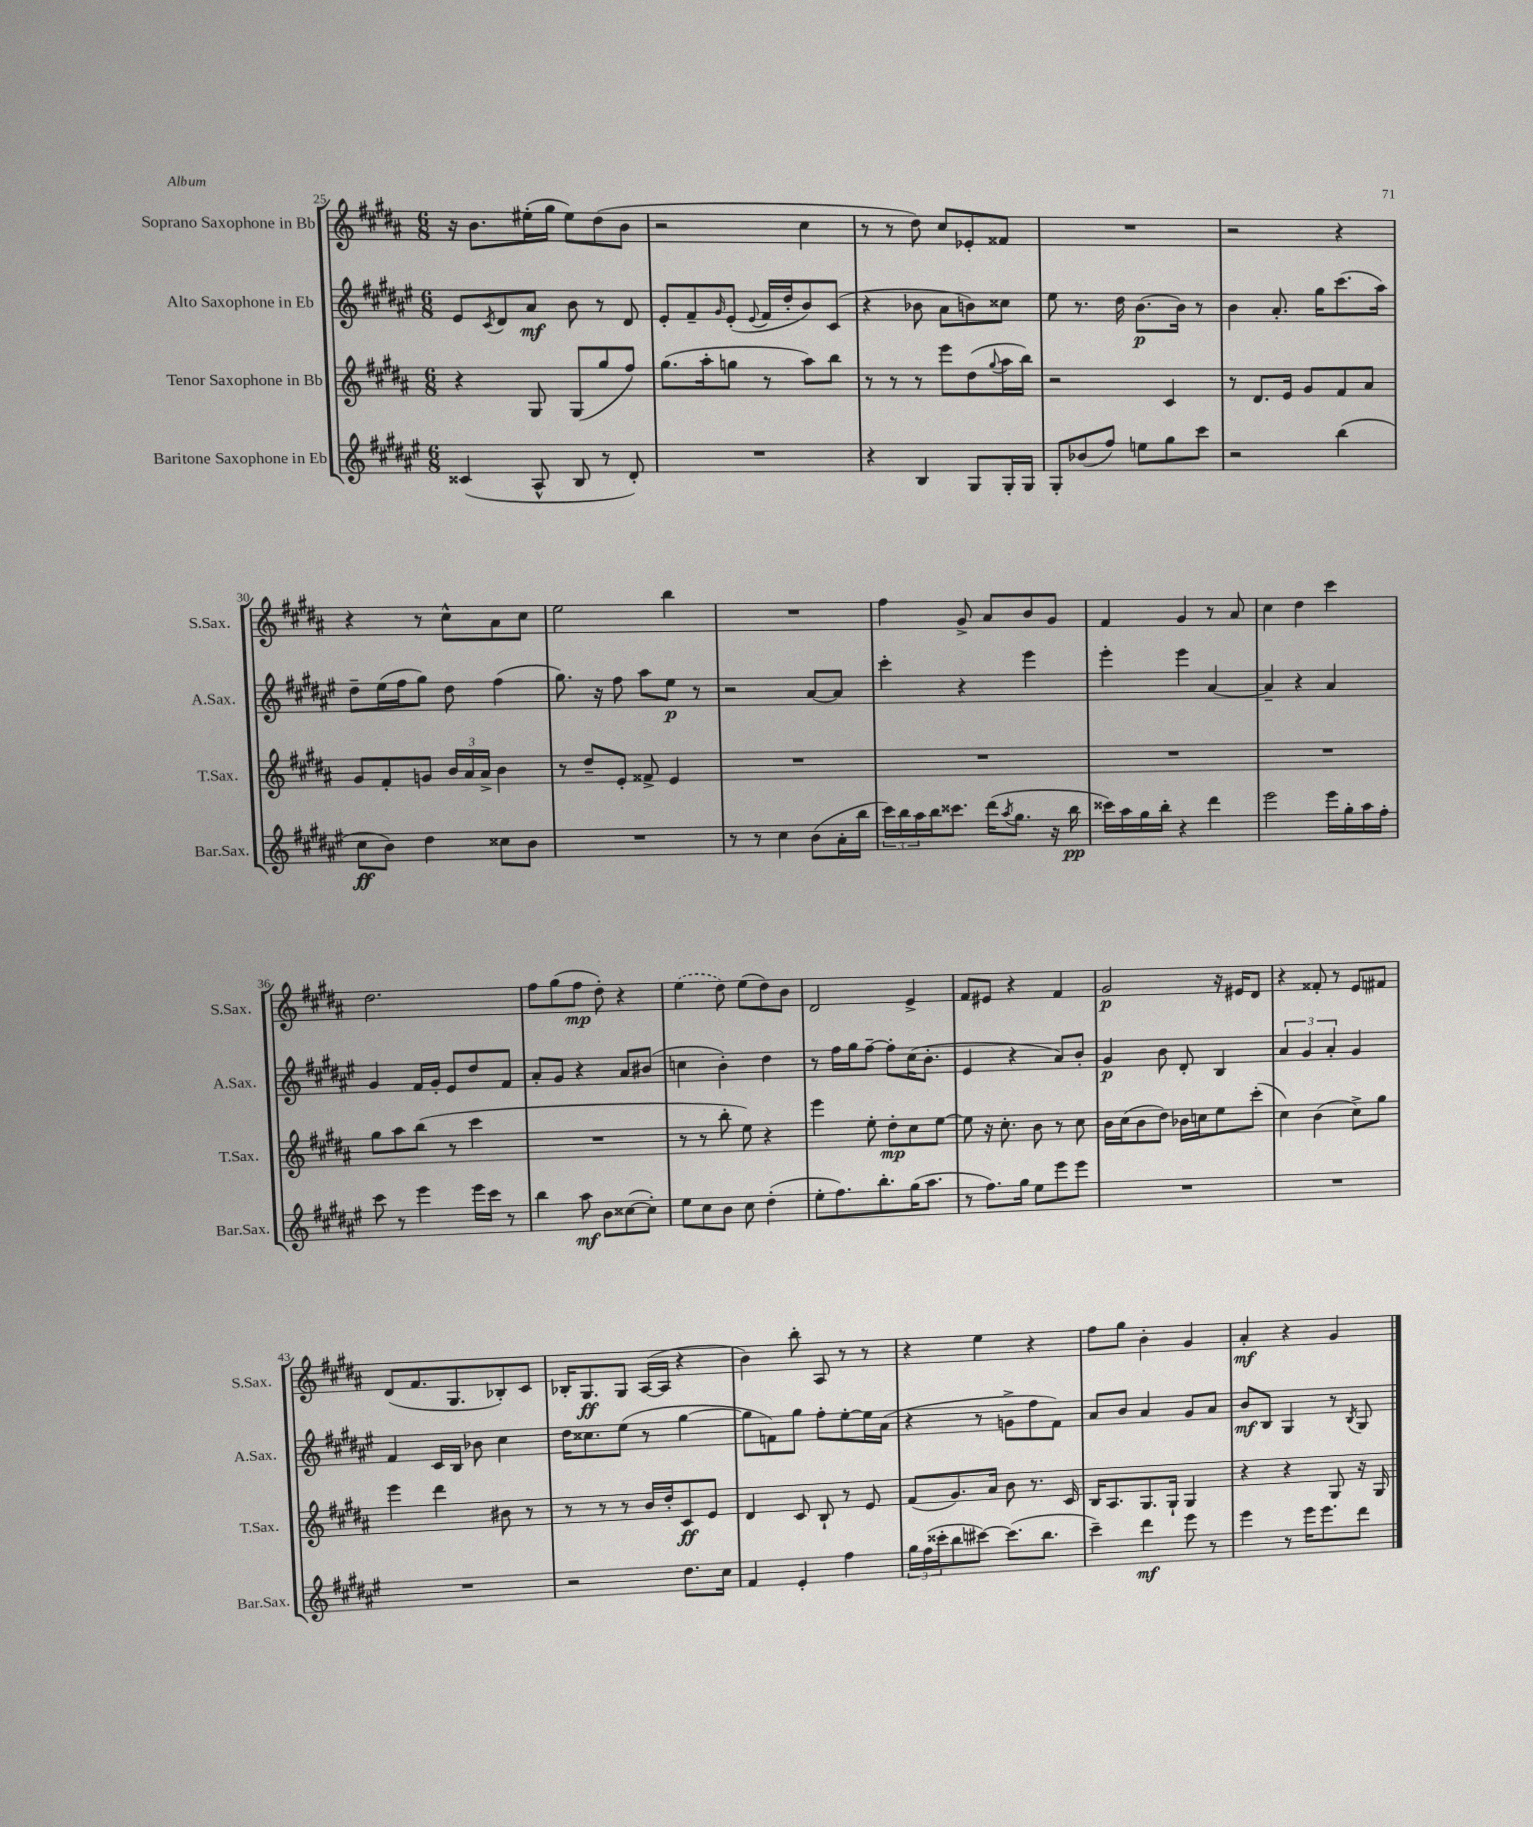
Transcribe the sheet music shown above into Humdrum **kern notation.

**kern	**dynam	**kern	**dynam	**kern	**dynam	**kern	**dynam
*part4	*part4	*part3	*part3	*part2	*part2	*part1	*part1
*staff4	*staff4	*staff3	*staff3	*staff2	*staff2	*staff1	*staff1
*I"Baritone Saxophone in Eb	*	*I"Tenor Saxophone in Bb	*	*I"Alto Saxophone in Eb	*	*I"Soprano Saxophone in Bb	*
*I'Bar.Sax.	*	*I'T.Sax.	*	*I'A.Sax.	*	*I'S.Sax.	*
*clefG2	*	*clefG2	*	*clefG2	*	*clefG2	*
*k[f#c#g#d#a#e#]	*	*k[f#c#g#d#a#]	*	*k[f#c#g#d#a#e#]	*	*k[f#c#g#d#a#]	*
*M6/8	*	*M6/8	*	*M6/8	*	*M6/8	*
=25	=25	=25	=25	=25	=25	=25	=25
(4c##X/	.	4r	.	8e#/L	.	16r	.
.	.	.	.	.	.	8.b\L	.
.	.	.	.	8qc#/	.	.	.
.	.	.	.	8d#/	.	.	.
8A#^^/	.	8G#/	.	8a#/J	mf	(16ee#X'\L	.
.	.	.	.	.	.	16gg#\JJ	.
8B/	.	(8G#/L	.	8b\	.	8ee#\L)	.
8r	.	8gg#/	.	8r	.	(8dd#\	.
8d#'/)	.	8ff#/J)	.	8d#/	.	8b\J	.
=26	=26	=26	=26	=26	=26	=26	=26
2.r	.	(8.gg#\L	.	8e#'/L	.	2r	.
.	.	.	.	8f#~/	.	.	.
.	.	16aa#'\k	.	.	.	.	.
.	.	.	.	16qqg#/	.	.	.
.	.	8ggn\J	.	(8e#'/J	.	.	.
.	.	.	.	8qqe#/	.	.	.
.	.	8r	.	16f#/LL	.	.	.
.	.	.	.	16dd#'/J	.	.	.
.	.	8aa#\L)	.	8b/)	.	4cc#\	.
.	.	8bb\J	.	(8c#/J	.	.	.
=27	=27	=27	=27	=27	=27	=27	=27
4r	.	8r	.	4r	.	8r	.
.	.	8r	.	.	.	8r	.
4B/	.	8r	.	8b-X\	.	8dd#\)	.
.	.	8eee\L	.	8a#\L	.	8cc#/L	.
8G#/L	.	(8dd#\	.	8bn\)	.	8e-X'/	.
.	.	8qqgg#/	.	.	.	.	.
16G#'/L	.	16aa#\L	.	8cc##X\J	.	8f##X/J	.
16G#/JJ	.	16bb\JJ)	.	.	.	.	.
=28	=28	=28	=28	=28	=28	=28	=28
8G#'/L	.	2r	.	8ee#\	.	2.r	.
(8b-X/	.	.	.	8.r	.	.	.
8ff#/J)	.	.	.	.	.	.	.
.	.	.	.	16dd#\	.	.	.
8een\L	.	.	.	[8.b\L	p	.	.
8gg#\	.	4c#/	.	.	.	.	.
.	.	.	.	16b\Jk]	.	.	.
8ccc#\J	.	.	.	8r	.	.	.
=29	=29	=29	=29	=29	=29	=29	=29
2r	.	8r	.	4b\	.	2r	.
.	.	8.d#/L	.	.	.	.	.
.	.	.	.	8.a#'/	.	.	.
.	.	16e/Jk	.	.	.	.	.
.	.	8g#/L	.	.	.	.	.
.	.	.	.	16gg#\KL	.	.	.
(4bb\	.	8f#/	.	(8.ccc#\	.	4r	.
.	.	8a#/J	.	.	.	.	.
.	.	.	.	16aa#\Jk)	.	.	.
!!LO:LB:g=z
=30	=30	=30	=30	=30	=30	=30	=30
8cc#\L	ff	8g#/L	.	8dd#~\L	.	4r	.
8b\J)	.	8f#'/	.	(16ee#\L	.	.	.
.	.	.	.	16ff#\J	.	.	.
4dd#\	.	8gn/J	.	8gg#\J)	.	8r	.
.	.	24b/LL	.	8dd#\	.	8cc#^^\L	.
.	.	24a#/	.	.	.	.	.
.	.	24a#^/JJ	.	.	.	.	.
8cc##X\L	.	4b\	.	(4ff#\	.	8a#\	.
8b\J	.	.	.	.	.	8cc#\J	.
=31	=31	=31	=31	=31	=31	=31	=31
2.r	.	8r	.	8.gg#\)	.	2ee\	.
.	.	8dd#~/L	.	.	.	.	.
.	.	.	.	16r	.	.	.
.	.	8e'/J	.	8ff#\	.	.	.
.	.	8f##X^/	.	8aa#\L	.	.	.
.	.	4e/	.	8ee#\J	p	4bb\	.
.	.	.	.	8r	.	.	.
=32	=32	=32	=32	=32	=32	=32	=32
8r	.	2.r	.	2r	.	2.r	.
8r	.	.	.	.	.	.	.
4cc#\	.	.	.	.	.	.	.
(8b\L	.	.	.	[8a#/L	.	.	.
16a#'\L	.	.	.	8a#/J]	.	.	.
16bb\JJ	.	.	.	.	.	.	.
=33	=33	=33	=33	=33	=33	=33	=33
24ccc#\LL)	.	2.r	.	4ccc#'\	.	4ff#\	.
24bb\	.	.	.	.	.	.	.
24aa#\	.	.	.	.	.	.	.
16bb\J	.	.	.	.	.	.	.
8.ccc##X\J	.	.	.	.	.	.	.
.	.	.	.	4r	.	8g#^/	.
(16ddd#\KL	.	.	.	.	.	8a#/L	.
8qaa#/	.	.	.	.	.	.	.
8.gg#\J	.	.	.	.	.	.	.
.	.	.	.	4eee#\	.	8b/	.
16r	.	.	.	.	.	8g#/J	.
16bb\	pp	.	.	.	.	.	.
=34	=34	=34	=34	=34	=34	=34	=34
16ccc##X\LL)	.	2.r	.	4eee#'\	.	4f#/	.
16aa#\	.	.	.	.	.	.	.
16gg#\	.	.	.	.	.	.	.
16bb'\JJ	.	.	.	.	.	.	.
4r	.	.	.	4eee#\	.	4g#/	.
4ddd#\	.	.	.	[4a#/	.	8r	.
.	.	.	.	.	.	8a#/	.
=35	=35	=35	=35	=35	=35	=35	=35
2eee#\	.	2.r	.	4a#~/]	.	4cc#\	.
.	.	.	.	4r	.	4dd#\	.
16eee#\LL	.	.	.	4a#/	.	4ccc#\	.
16gg#'\	.	.	.	.	.	.	.
16aa#\	.	.	.	.	.	.	.
16ff#'\JJ	.	.	.	.	.	.	.
!!LO:LB:g=z
=36	=36	=36	=36	=36	=36	=36	=36
8ccc#\	.	8gg#\L	.	4g#/	.	2.dd#\	.
8r	.	8aa#\	.	.	.	.	.
4eee#\	.	(8bb\J	.	16f#/LL	.	.	.
.	.	.	.	16g#'/JJ	.	.	.
.	.	8r	.	8e#/L	.	.	.
16eee#\LL	.	4ccc#\	.	8dd#/	.	.	.
16ccc#\JJ	.	.	.	.	.	.	.
8r	.	.	.	8f#/J	.	.	.
=37	=37	=37	=37	=37	=37	=37	=37
4bb\	.	2.r	.	8a#'/L	.	8ff#\L	.
.	.	.	.	8g#/J	.	(8gg#\	.
8aa#\	mf	.	.	4r	.	8ff#\J	mp
8b\L	.	.	.	.	.	8dd#'\)	.
([8cc##X\	.	.	.	8a#/L	.	4r	.
8cc##'\J])	.	.	.	(8b#X/J	.	.	.
=38	=38	=38	=38	=38	=38	=38	=38
8ee#\L	.	8r	.	4ccn\	.	(4ee\	.
8cc#\	.	8r	.	.	.	.	.
8b\J	.	8bb'\	.	4b'\)	.	8dd#\)	.
8cc#\	.	8ee\)	.	.	.	(8ee\L	.
(4dd#'\	.	4r	.	4dd#\	.	8dd#\)	.
.	.	.	.	.	.	8b\J	.
=39	=39	=39	=39	=39	=39	=39	=39
8ee#'\L	.	4eee\	.	8r	.	2d#/	.
8.ff#\)	.	.	.	16ff#\LL	.	.	.
.	.	.	.	16gg#\J	.	.	.
.	.	8ee'\	.	[8ff#~\J	.	.	.
8.bb'\	.	.	.	.	.	.	.
.	.	8dd#'\L	mp	8ff#'\L]	.	.	.
(16gg#\K	.	8cc#\	.	(16cc#\K	.	4e^/	.
8.aa#\J	.	.	.	8.b'\J	.	.	.
.	.	[8ee\J	.	.	.	.	.
=40	=40	=40	=40	=40	=40	=40	=40
8r	.	8ee\]	.	4e#/	.	8f#/L	.
8.ff#\L)	.	16r	.	.	.	8e#X/J	.
.	.	8.cc#'\	.	.	.	.	.
.	.	.	.	4r	.	4r	.
16gg#\Jk	.	.	.	.	.	.	.
8ee#\L	.	8b\	.	.	.	.	.
8eee#\	.	8r	.	8a#/L)	.	4f#/	.
8eee#\J	.	8cc#\	.	8b'/J	.	.	.
=41	=41	=41	=41	=41	=41	=41	=41
2.r	.	16b\LL	.	4g#/	p	2g#/	p
.	.	(16cc#\J	.	.	.	.	.
.	.	8b\	.	.	.	.	.
.	.	8dd#\J)	.	8b\	.	.	.
.	.	16b-X\LL	.	8d#'/	.	.	.
.	.	16ccn\J	.	.	.	.	.
.	.	8ee\	.	4B/	.	16r	.
.	.	.	.	.	.	16e#X/KL	.
.	.	(8ccc#'\J	.	.	.	8d#/J	.
=42	=42	=42	=42	=42	=42	=42	=42
2.r	.	4cc#\)	.	6a#/	.	4r	.
.	.	.	.	6g#/	.	.	.
.	.	(4b\	.	.	.	8f##X'/	.
.	.	.	.	6a#'/	.	.	.
.	.	.	.	.	.	8r	.
.	.	8cc#^\L)	.	4g#/	.	8e/L	.
.	.	8gg#\J	.	.	.	8f#X/J	.
!!LO:LB:g=z
=43	=43	=43	=43	=43	=43	=43	=43
2.r	.	4eee\	.	4f#/	.	(8d#/L	.
.	.	.	.	.	.	8.f#/	.
.	.	4ddd#\	.	16c#/LL	.	.	.
.	.	.	.	16B/JJ	.	8.G#/	.
.	.	.	.	8b-X\	.	.	.
.	.	8b#X\	.	4cc#\	.	8B-X'/)	.
.	.	8r	.	.	.	8c#/J	.
=44	=44	=44	=44	=44	=44	=44	=44
2r	.	8r	.	16dd#\KL	.	16B-X'/KL	.
.	.	.	.	8.cc##X\	.	8.G#/	ff
.	.	8r	.	.	.	.	.
.	.	8r	.	(8ee#\J	.	8G#/J	.
.	.	16b/LL	.	8r	.	([16A#/LL	.
.	.	16dd#'/J	.	.	.	16A#/JJ]	.
8.dd#\L	.	8c#/	ff	[4gg#\	.	4r	.
.	.	8e/J	.	.	.	.	.
16cc#\Jk	.	.	.	.	.	.	.
=45	=45	=45	=45	=45	=45	=45	=45
4f#/	.	4d#/	.	8gg#\L]	.	4b\)	.
.	.	.	.	8fn\)	.	.	.
4e#'/	.	8c#/	.	8gg#\J	.	8bb'\	.
.	.	8B`/	.	8ff#'\L	.	8A#/	.
4ff#\	.	8r	.	[8ee#'\	.	8r	.
.	.	8e/	.	16ee#\L]	.	8r	.
.	.	.	.	(16a#\JJ	.	.	.
=46	=46	=46	=46	=46	=46	=46	=46
24gg#\LL	.	(8f#/L	.	4r	.	4r	.
(24ff#\	.	.	.	.	.	.	.
24ccc##X'\J	.	.	.	.	.	.	.
8bb\	.	8.g#/)	.	.	.	.	.
[8ccc#X\J)	.	.	.	8r	.	4ee\	.
.	.	16a#/Jk	.	.	.	.	.
(8.ccc#\L]	.	8b\	.	8gn^\L	.	.	.
.	.	8.r	.	8ff#\	.	4r	.
8.bb\J	.	.	.	.	.	.	.
.	.	.	.	8f#\J)	.	.	.
.	.	16c#/	.	.	.	.	.
=47	=47	=47	=47	=47	=47	=47	=47
4ccc#~\)	.	16B/KL	.	8a#/L	.	8ff#\L	.
.	.	8.A#/	.	.	.	.	.
.	.	.	.	8b/J	.	8gg#\J	.
4ddd#\	mf	8.G#/	.	4a#/	.	4b'\	.
.	.	16G#`/Jk	.	.	.	.	.
8eee#\	.	4G#/	.	8g#/L	.	4g#/	.
8r	.	.	.	8a#/J	.	.	.
=48	=48	=48	=48	=48	=48	=48	=48
4eee#\	.	4r	.	8b/L	mf	4a#'/	mf
.	.	.	.	8B/J	.	.	.
8r	.	4r	.	4G#/	.	4r	.
16eee#\KL	.	.	.	.	.	.	.
8.eee#\	.	.	.	.	.	.	.
.	.	8G#/	.	8r	.	4g#/	.
.	.	.	.	8qB/	.	.	.
8ddd#\J	.	16r	.	8G#/	.	.	.
.	.	16G#/	.	.	.	.	.
==	==	==	==	==	==	==	==
*-	*-	*-	*-	*-	*-	*-	*-
